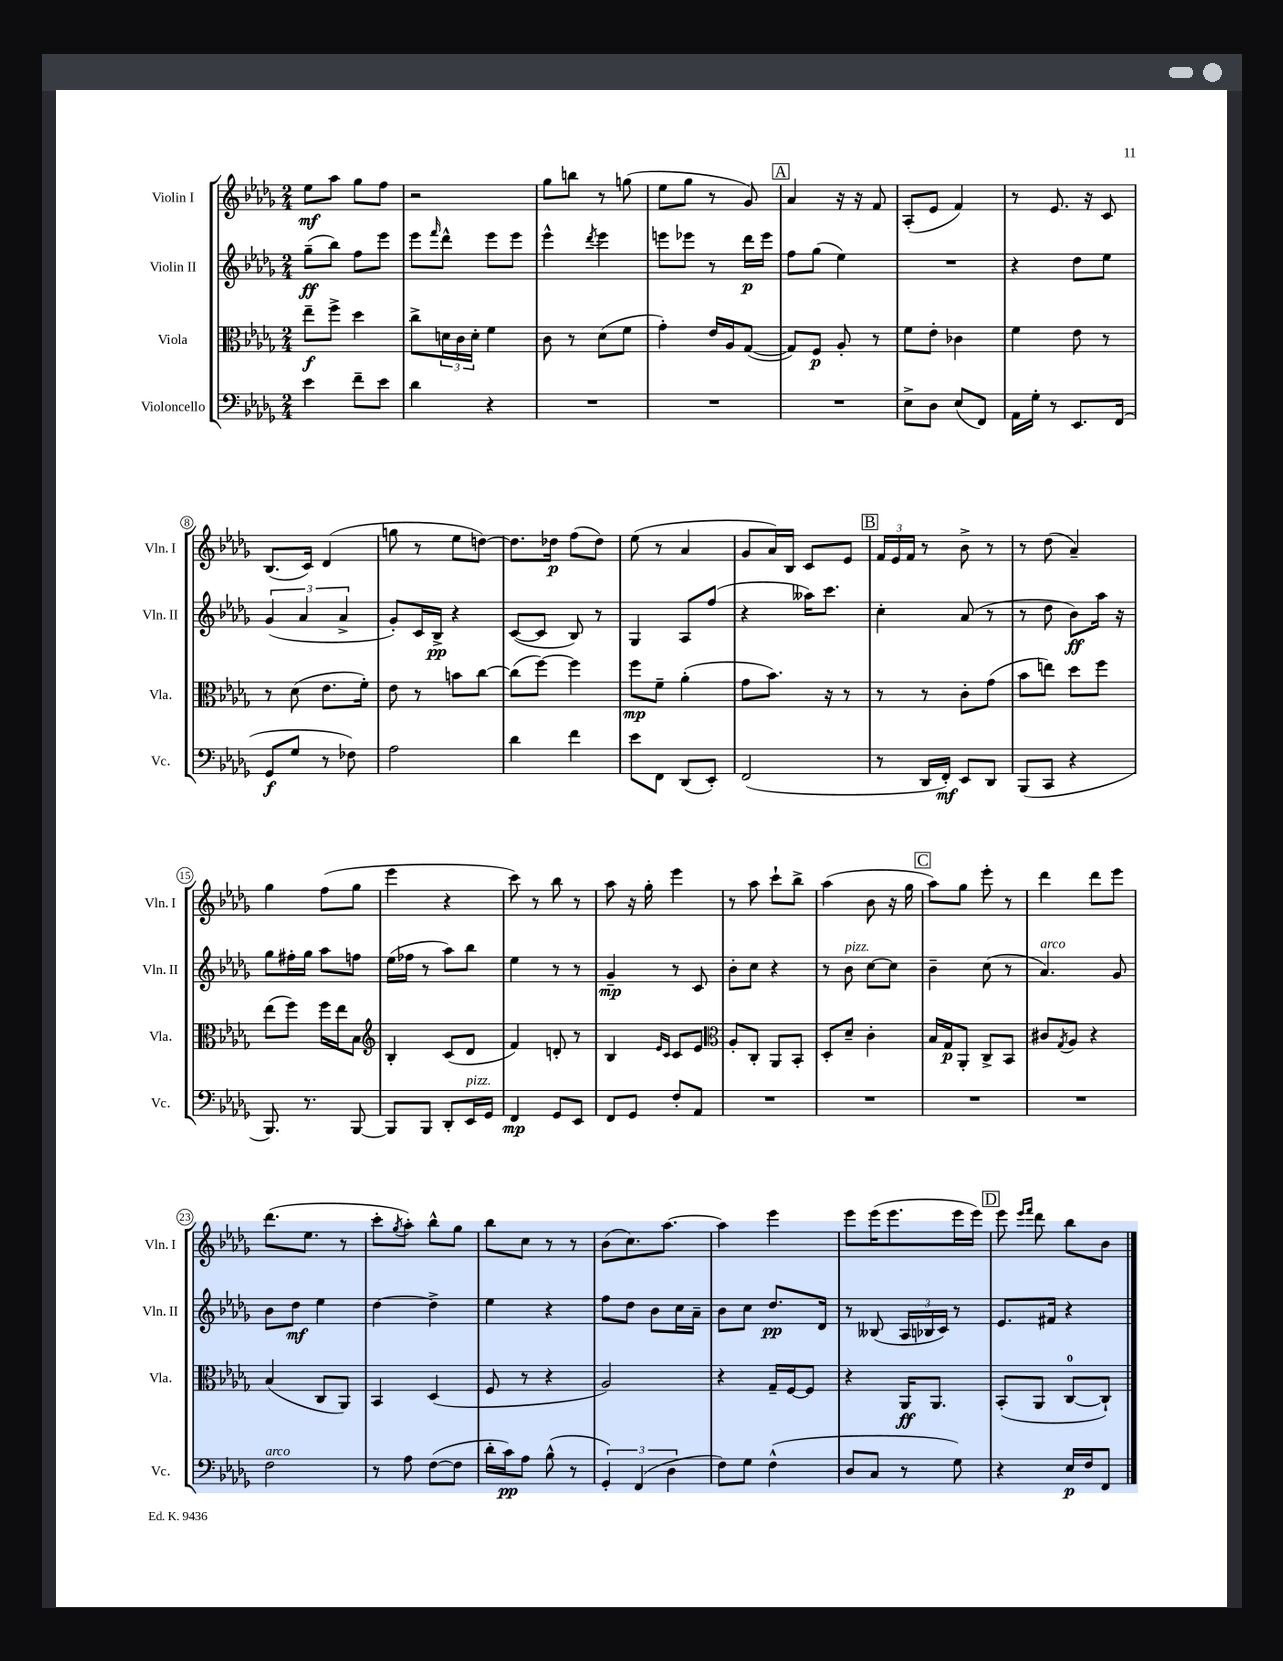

**kern	**kern	**kern	**kern
*staff4	*staff3	*staff2	*staff1
*clefF4	*clefC3	*clefG2	*clefG2
*k[b-e-a-d-g-]	*k[b-e-a-d-g-]	*k[b-e-a-d-g-]	*k[b-e-a-d-g-]
*M2/4	*M2/4	*M2/4	*M2/4
4e-	8ee-~	(8gg-~	8ee-
.	8ff^	8bb-)	8aa-
8f~	4dd-	8ff	8gg-
8e-	.	8eee-	8ff
=	=	=	=
4d-	8cc^	8eee-	2r
.	.	16qqfff	.
.	24d	8ddd-^^	.
.	24c	.	.
.	24d'	.	.
4r	4f	8eee-	.
.	.	8eee-	.
=	=	=	=
2r	8c	4eee-^^	8gg-
.	8r	.	8bb
.	.	8qddd-	.
.	(8d-	4eee-	8r
.	8f	.	(8gg
=	=	=	=
2r	4g-')	8eee	8ee-
.	.	8eee-	8gg-
.	16e-	8r	8r
.	16A-	.	.
.	([8G-	16ddd-	8g-)
.	.	16eee-	.
=	=	=	=
2r	8G-])	8ff	4a-
.	8F	(8gg-	.
.	8A-'	4ee-)	16r
.	.	.	16r
.	8r	.	8f
=	=	=	=
8E-^	8f	2r	(8A-'
8D-	8e-'	.	8e-
(8E-	4c-	.	4f)
8FF)	.	.	.
=	=	=	=
16AA-	4f	4r	8r
16G-'	.	.	.
8r	.	.	8.e-
8.EE-	8e-	8dd-	.
.	.	.	16r
.	8r	8ee-	8c
(16FF	.	.	.
=	=	=	=
8GG-	8r	(6g-	(8.B-
8G-	(8d-	.	.
.	.	6a-	.
.	.	.	16c)
8r	8.e-	.	(4d-
.	.	6a-^	.
8F-)	.	.	.
.	16f')	.	.
=	=	=	=
2A-	8e-	8g-')	8gg
.	8r	16c	8r
.	.	16B-^	.
.	8b	4r	8ee-
.	[8cc	.	[8dd)
=	=	=	=
4d-	(8cc]	([8c	8.dd]
.	[8ff)	8c]	.
.	.	.	16dd-
4f	4ff]	8B-)	(8ff
.	.	8r	8dd-)
=	=	=	=
8e-	8ff	4G-	(8ee-
8FF	8f~	.	8r
(8DD-	(4a-'	8A-	4a-
8EE-')	.	(8ff	.
=	=	=	=
(2FF	8g-	4r	8g-
.	8.b-)	.	16a-)
.	.	.	16B-
.	.	16aa--)	8c
.	16r	8.ccc	.
.	8r	.	8e-
=	=	=	=
8r	8r	4cc'	24f
.	.	.	24e-
.	.	.	24f
16DD-	8r	.	8r
16FF')	.	.	.
8EE-	8c'	(8a-	8b-^
8DD-	(8g-	8r	8r
=	=	=	=
(8BBB-	8b-	8r	8r
8CC	8ee)	8dd-	(8dd-
4r	8dd-	8b-)	4a-~)
.	8ff	16aa-	.
.	.	16r	.
=	=	=	=
8.BBB-)	(8ee-	8gg-	4gg-
.	8ff)	16ff#'	.
8.r	.	16gg-	.
.	16ff	8aa-	(8ff
.	16ee-	.	.
[8BBB-	8B-	8ff	8gg-
=	=	=	=
*	*clefG2	*	*
8BBB-]	4B-'	(16ee-	4eee-
.	.	16ff-	.
8BBB-	.	8r	.
8DD-'	(8c	8aa-)	4r
16EE-	8d-	8bb-	.
16GG-	.	.	.
=	=	=	=
4FF	4f)	4ee-	8ccc)
.	.	.	8r
8GG-	8d'	8r	8bb-
8EE-	8r	8r	8r
=	=	=	=
8FF	4B-	4g-~	8aa-
8GG-	.	.	16r
.	.	.	16gg-'
.	16qqe-	.	.
.	16qqc	.	.
8F'	8c	8r	4eee-
8AA-	8e-	8c	.
=	=	=	=
*	*clefC3	*	*
2r	8A-'	8b-'	8r
.	8C'	8cc	8aa-
.	8AA-	4r	8ccc`
.	8BB-'	.	8bb-^
=	=	=	=
2r	8D-'	8r	(4aa-
.	8d-~	8b-	.
.	4c'	[8cc	8b-
.	.	8cc]	16r
.	.	.	16gg-
=	=	=	=
2r	16B-	4b-~	8aa-)
.	16G-	.	.
.	8AA-'	.	8gg-
.	8C^	(8cc	8eee-'
.	8BB-	8r	8r
=	=	=	=
2r	8c#	4.a-)	4ddd-
.	8qG-	.	.
.	8A-	.	.
.	4r	.	8ddd-
.	.	8g-	8eee-
=	=	=	=
2F	(4B-	8b-	(8.ddd-
.	.	8dd-	.
.	.	.	8.ee-
.	8C	4ee-	.
.	8AA-)	.	8r
=	=	=	=
8r	4BB-	[4dd-	8ccc'
.	.	.	8qgg-
8A-	.	.	8aa-')
([8F	(4D-	4dd-^]	8bb-^^
8F]	.	.	8gg-
=	=	=	=
16d-'	8F	4ee-	8bb-
16c)	.	.	.
8A-	8r	.	8cc
(8B-^^	4r	4r	8r
8r	.	.	8r
=	=	=	=
6GG-')	2A-)	8ff	(8b-
.	.	8dd-	8.cc)
(6FF	.	.	.
.	.	8b-	.
.	.	.	[8.aa-
6D-	.	.	.
.	.	16cc	.
.	.	16a-~	.
=	=	=	=
8F)	4r	8b-	4aa-]
8G-	.	8cc	.
(4F^^	16G-~	8.dd-	4eee-
.	[16F	.	.
.	8F]	.	.
.	.	16d-	.
=	=	=	=
8D-	4r	8r	8eee-
8C	.	(8B--	(16eee-
.	.	.	8.eee-
8r	16AA-	24A-	.
.	.	24B-	.
.	8.AA-	.	.
.	.	24c)	.
8G-)	.	8r	16eee-
.	.	.	16eee-)
=	=	=	=
4r	(8BB-'	8.e-	8eee-
.	.	.	16qqeee-
.	.	.	16qqfff
.	8AA-	.	8ddd-
.	.	16f#	.
16E-	[8C	4r	8bb-
16F	.	.	.
8FF	8C`])	.	8b-
==	==	==	==
*-	*-	*-	*-
